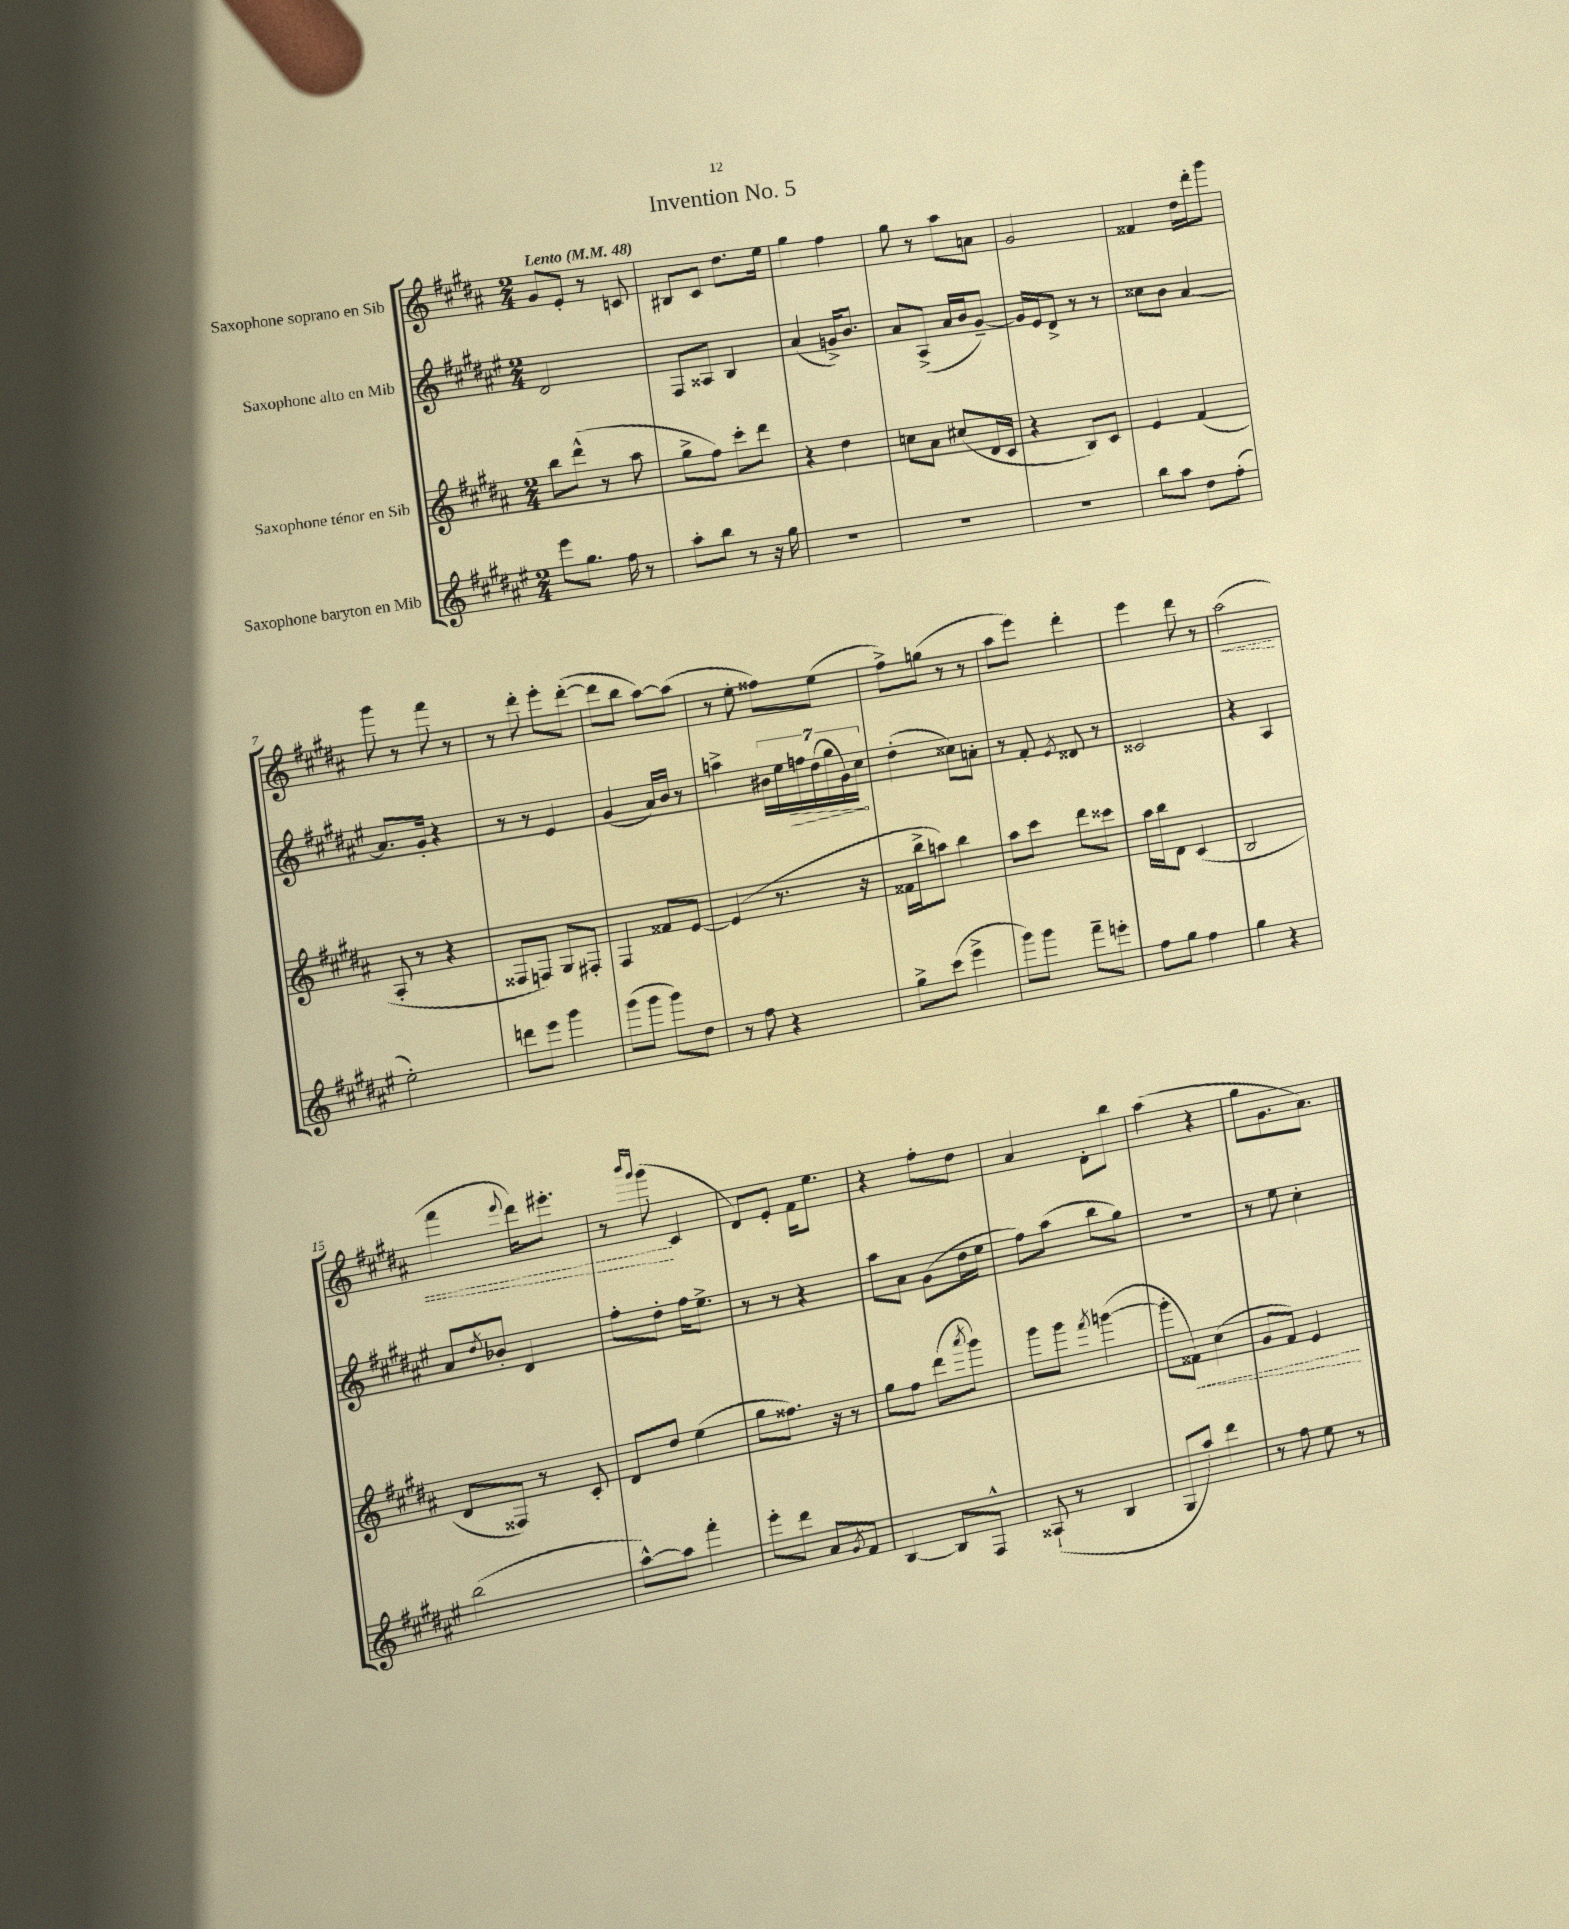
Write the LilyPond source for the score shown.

\header { title = "Invention No. 5" }
<<
\new StaffGroup <<
\new Staff = "s0" \with { instrumentName = "Saxophone soprano en Sib" } {
    \clef treble \key b \major \numericTimeSignature \time 2/4 \tempo "Lento" 4 = 48
    gis'8 e'8-. r8 c'8 |
    bis8 cis'8 dis''8. e''16 |
    gis''4 fis''4 |
    gis''8 r8 ais''8 a'8 |
    gis'2 |
    fisis'4 dis''16 dis'''16-. gis'''8 |
    gis'''8 r8 fis'''8 r8 |
    r8 dis'''8-. e'''8-. dis'''8~-.( |
    dis'''8 b''8 ais''8~) ais''8( |
    r8 e''8-. fisis''8) e''8( |
    fis''8->) g''8( r8 r8 |
    ais''8 e'''8) dis'''4-. |
    e'''4 dis'''8 r8 |
    \once \override Hairpin.style = #'dashed-line ais''2\<( |
    fis'''4 \appoggiatura { e'''8 } dis'''16) eis'''8.-. |
    r8 \grace { b'''16 gis'''16 } gis'''8\!( cis'4 |
    dis'8) e'8-. fis'16 e''8. |
    r4 fis''8-. dis''8 |
    ais'4 dis'8-. b''8 |
    ais''4( r4 |
    gis''8 gis'8. ais'8.) \bar "|." |
}
\new Staff = "s1" \with { instrumentName = "Saxophone alto en Mib" } {
    \clef treble \key fis \major \numericTimeSignature \time 2/4
    dis'2 |
    fis8 aisis8 b4 |
    ais'4( g'16->) b'8. |
    ais'8 ais8->( ais'16 b'16 gis'8~--) |
    gis'16 eis'16 dis'8-> r8 r8 |
    cisis''8 b'8 ais'4~ |
    ais'8. gis'16-. r4 |
    r8 r8 eis'4 |
    gis'4( ais'16) b'16 r8 |
    a''4-> \tuplet 7/4 { bis'16 eis''16 \once \override Hairpin.circled-tip = ##t f''16\> dis''16( gis''16 gis'16) cis''16\! } |
    dis''4-.( cisis''8) a'8-. |
    r8 fis'8-. \acciaccatura { eis'8 } disis'8 r8 |
    cisis'2 |
    r4 ais4 |
    ais'8 \acciaccatura { dis''8 } bes'8-. dis'4 |
    fis''8-. dis''8-. fis''16 eis''8.-> |
    r8 r8 r4 |
    ais''8 ais'8 gis'8( dis''16 eis''16 |
    fis''8) ais''8( b''8 gis''8) |
    R2 |
    r8 eis''8 cis''4-. \bar "|." |
}
\new Staff = "s2" \with { instrumentName = "Saxophone ténor en Sib" } {
    \clef treble \key b \major \numericTimeSignature \time 2/4
    b''8 dis'''8-^( r8 ais''8 |
    gis''8-> fis''8) cis'''8-. dis'''8 |
    r4 dis''4 |
    c''8 ais'8 cis''8( dis'16 cis'16 |
    r4 b8) cis'8 |
    e'4 fis'4( |
    ais8-. r8 r4 |
    fisis8 f8) gis8 fis8-. |
    fis4 fisis'8 e'8~ |
    e'4( r8. r16 |
    fisis'16 b''16-> a''8) b''4 |
    ais''8 cis'''8 dis'''8 cisis'''8 |
    ais''16 b''16 dis'8 cis'4( |
    b2 |
    dis'8 fisis8) r8 cis'8-. |
    dis'8 dis''8 e''4( |
    gis''8 fisis''8.) r16 r8 |
    gis''8 fis''8 dis'''8( \acciaccatura { ais'''8 } gis'''8) |
    gis'''8 gis'''8 \acciaccatura { fis'''8 } g'''4~( |
    g'''8-. \once \override Hairpin.style = #'dashed-line fisis'8\<) cis''4( |
    gis'8 fis'8) e'4\! \bar "|." |
}
\new Staff = "s3" \with { instrumentName = "Saxophone baryton en Mib" } {
    \clef treble \key fis \major \numericTimeSignature \time 2/4
    eis'''8 gis''8. fis''16 r8 |
    ais''8-. b''8 r8 r16 gis''16 |
    R2 |
    R2 |
    R2 |
    b''8 ais''8 dis''8 fis''8-.( |
    eis''2-.) |
    d'''8 eis'''8 gis'''4 |
    gis'''8( gis'''8 gis'''8) dis''8 |
    r8 fis''8 r4 |
    gis''8-> cis'''8( eis'''4-> |
    gis'''8) gis'''8 fis'''8-- e'''8-. |
    fis''8 gis''8 fis''4 |
    gis''4 r4 |
    b''2( |
    ais''8~-^) ais''8 fis'''4-. |
    eis'''8-. dis'''8 ais'8 \acciaccatura { gis'8 } fis'8 |
    b4~ b8 fis8-^ |
    aisis8-!( r8 b4 |
    gis8 ais''8) dis'''4 |
    r8 fis''8 eis''8 r8 \bar "|." |
}
>>
>>
